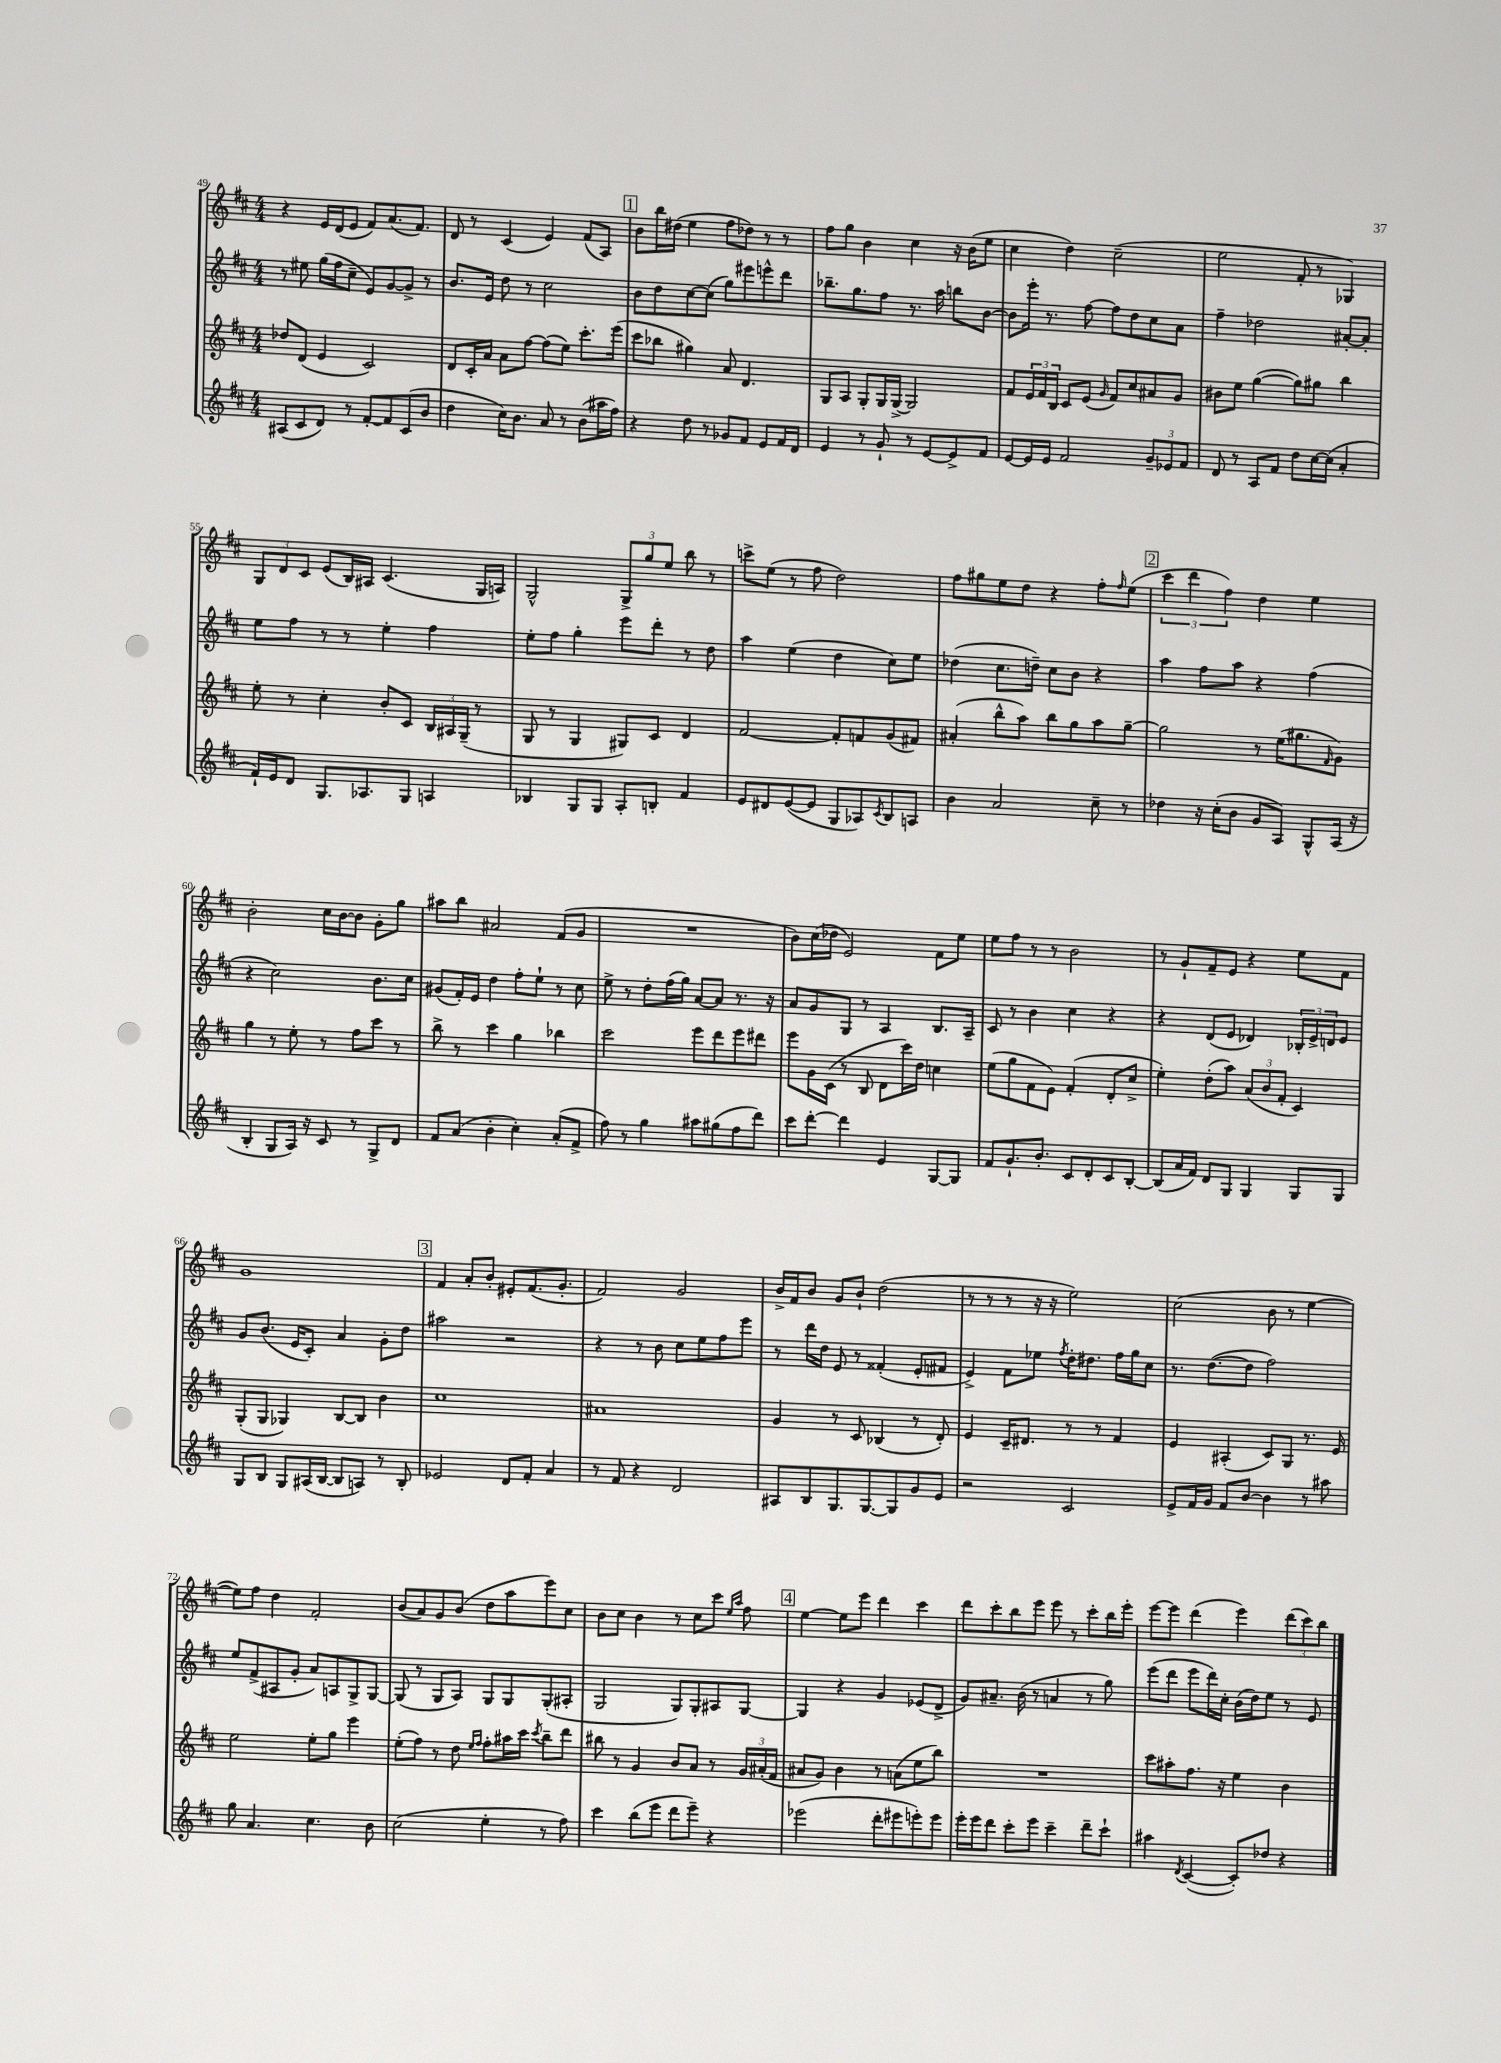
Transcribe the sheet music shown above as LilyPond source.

<<
\new StaffGroup <<
\new Staff = "s0" {
    \clef treble \key d \major \numericTimeSignature \time 4/4
    r4 e'16 d'16( e'8 fis'8) a'8.( fis'8.) |
    d'8 r8 cis'4( e'4) fis'8( a8) |
    \mark \markup { \box "1" } b'8 b''16 dis''16( e''4 fis''8 des''8) r8 r8 |
    fis''8 g''8 b'4 cis''4 r16 b'16( e''8 |
    cis''4 d''4) cis''2--( |
    e''2 fis'8-. r8 ges4) |
    \tuplet 3/2 { g8 d'8 cis'8 } e'8( b16) ais16 cis'4.( g16 a16) |
    g2-^ \tuplet 3/2 { g8-> g''8 e''8 } b''8 r8 |
    c'''8-> e''8( r8 fis''8 d''2) |
    fis''8 gis''8 e''8 d''8 r4 fis''8-. \grace { fis''16 } e''8( |
    \mark \markup { \box "2" } \tuplet 3/2 { cis'''4 d'''4 fis''4) } d''4 e''4 |
    b'2-. cis''16 b'16~ b'8 g'8-. g''8 |
    ais''8 b''8 ais'2 fis'8( g'8 |
    R1 |
    b'8) cis''16( des''16 e'2) fis'8 e''8 |
    e''8 fis''8 r8 r8 b'2 |
    r8 g'8-! fis'8-- e'8 r4 e''8 fis'8 |
    g'1 |
    \mark \markup { \box "3" } fis'4 a'8-. b'8-. eis'8-. fis'8.( g'8.-. |
    fis'2) g'2 |
    b'16-> fis'16 b'8 g'8 b'8-! d''2( |
    r8 r8 r8 r16 r16 e''2) |
    cis''2( b'8 r8 e''4~ |
    e''8) fis''8 d''4 fis'2-. |
    b'8( a'8) g'8 b'8( d''8 a''8 e'''8) cis''8 |
    b'8 cis''8 b'4 r8 cis''8 cis'''8 \grace { e''16 a''16 } fis''8 |
    \mark \markup { \box "4" } e''4~ e''8 e'''8 d'''4 cis'''4 |
    d'''8 cis'''8-. b''8 e'''8 e'''8 r8 cis'''8-. b''16 e'''16-. |
    e'''8~ e'''8 d'''4( e'''4) \tuplet 3/2 { d'''8( cis'''8) b''8 } \bar "|." |
}
\new Staff = "s1" {
    \clef treble \key d \major \numericTimeSignature \time 4/4
    r8 eis''8 g''16( fis''16 cis''8-- e'8) g'8~ g'8-> r8 |
    b'8. e'16 d''8 r8 cis''2 |
    \mark \markup { \box "1" } b'8 d''8 cis''8~ cis''8( g''8) eis'''8 e'''8-^ d'''8 |
    bes''8.-- g''8. fis''8 r8. a''16 b''8 b'8~ |
    b'8 e'''16-. r8. fis''8~ fis''8 d''8 cis''8 a'8 |
    fis''4-- des''2 ais'8~-. ais'8-. |
    e''8 fis''8 r8 r8 e''4-. fis''4 |
    e''8-. fis''8 g''4-. e'''8 d'''8-. r8 d''8 |
    a''4 e''4( d''4 cis''8) e''8 |
    des''4( cis''8. d''16--) cis''8 b'8 r4 |
    \mark \markup { \box "2" } a''4 fis''8 a''8 r4 fis''4( |
    r4 cis''2) b'8. cis''16 |
    gis'8( fis'16-.) e'16 d''4 fis''8-. e''8-! r8 cis''8 |
    e''8-> r8 d''8-. fis''16( g''16) a'8~ a'8 r8. r16 |
    a'8 g'8 g8 r8 a4 b8. a16-- |
    cis'8 r8 b'4 cis''4 r4 |
    r4 d'8( e'8 des'4) \tuplet 3/2 { bes16-. e'16-> d'16 } e'8 |
    g'8 b'8.( e'16 cis'8-.) a'4 g'8-. d''8 |
    \mark \markup { \box "3" } ais''2 r2 |
    r4 r8 b'8 cis''8 e''8 fis''8 e'''8 |
    r8 d'''16 d''16 e'8 r8 fisis'4-.( e'8-. fis'8 |
    e'4->) fis'8 ees''8 \acciaccatura { fis''8 } d''16-. dis''8. fis''16 g''16 cis''8 |
    r8. d''8.~( d''8 fis''2) |
    e''8 fis'8->( ais8 g'8-. a'8) a8 g8-> g8~ |
    g8( r8 g8 a8) g8 g8 g8-.( ais8-. |
    g2 g8) g8-. ais8 g8~ |
    \mark \markup { \box "4" } g4 r4 g'4 ees'8( d'8-> |
    g'8) ais'8.-- b'16( r8 a'4 r8 g''8) |
    e'''8( d'''8 e'''8 d'''16) cis''16-. b'16( d''16) e''8 r8 e'8 \bar "|." |
}
\new Staff = "s2" {
    \clef treble \key d \major \numericTimeSignature \time 4/4
    des''8 d'8( e'4 cis'2) |
    d'8 cis'16-. a'16 a'8 fis''8~ fis''8( e''8) cis'''8.-. e'''16( |
    \mark \markup { \box "1" } cis'''8 bes''8 gis''4) a'8 d'4. |
    g8 a8 g8-. g16 g16~-> g2 |
    fis'8 \tuplet 3/2 { e'16 fis'16 b16 } cis'8 e'8( \grace { g'16 } fis'8) cis''8 ais'8 g'8 |
    bis'8 e''8 g''4~( g''8) gis''8 b''4 |
    e''8-. r8 cis''4-. b'8-. cis'8 \tuplet 3/2 { b16 ais16 g16--( } r8 |
    g8 r8 g4 gis8) cis'8 d'4 |
    fis'2~ fis'8-. f'8 g'8( fis'8) |
    ais'4-.( b''8-^ a''8) b''8 g''8 a''8 g''8~-- |
    \mark \markup { \box "2" } g''2 r8 e''16( gis''8. \grace { fis'16 } g'8) |
    g''4 r8 e''8-. r8 fis''8 cis'''8 r8 |
    b''8-> r8 cis'''4 g''4 bes''4 |
    cis'''2 e'''8 d'''8 e'''8 dis'''8 |
    e'''8 g'16 cis'16( r8 b8 d'8 cis'''16) d''16 c''4 |
    e''8( g''8 fis'8 e'8) fis'4-.( d'8-. cis''8-> |
    e''4-.) d''8-.( a''8) \tuplet 3/2 { a'8( b'8 fis'8-. } cis'4) |
    g8-.( g8 ges4) b8~ b8 b'4 |
    \mark \markup { \box "3" } cis''1 |
    ais'1 |
    g'4 r8 cis'8 bes4( r8 d'8-.) |
    e'4 cis'16-- dis'8. r8 r8 fis'4 |
    e'4 ais4-.( cis'8) g8 r8. e'16 |
    e''2 e''8-. g''8 e'''4 |
    e''8-.( fis''8) r8 d''8 \grace { e''16 fis''16 } fis''8-. ais''16 cis'''16 \acciaccatura { cis'''8 } b''8-- d'''8 |
    bis''8 r8 g'4 b'8 a'8 r8 \tuplet 3/2 { g'16 ais'16-.( fis'16 } |
    \mark \markup { \box "4" } ais'8 g'8) b'4 r8 a'8( e''8 b''8) |
    R1 |
    cis'''8 ais''8-. fis''8. r16 e''4 b'4 \bar "|." |
}
\new Staff = "s3" {
    \clef treble \key d \major \numericTimeSignature \time 4/4
    ais8( cis'8 d'8) r8 fis'8~-. fis'8 cis'8( b'8 |
    d''4 cis''16) b'8. a'8 r8 b'8( ais''16 fis''16) |
    \mark \markup { \box "1" } r4 d''8 r8 ges'8 fis'8 e'8 fis'16 d'16 |
    e'4 r8 g'8-! r8 e'8~ e'8-> fis'8 |
    e'8~ e'16 e'16 fis'2 \tuplet 3/2 { g'8-- ees'8 fis'8 } |
    d'8 r8 a8 fis'8 d''8 cis''16~ cis''16( a'4-. |
    fis'16-!) e'16 d'8 g8. aes8. g8 a4 |
    bes4 g8 g8 a8-. b8-. fis'4 |
    e'8 dis'8 e'8~( e'8 g8 aes8) \acciaccatura { cis'8 } b8 a8 |
    b'4 a'2 cis''8-- r8 |
    \mark \markup { \box "2" } des''4 r16 cis''16-.( b'8 g'8 a8) g8-^ a16( r16 |
    b4-. g8 a16) r16 cis'8 r8 g8-> d'8 |
    fis'8 a'8( b'4-. cis''4-.) a'8-.( fis'8-> |
    fis''8) r8 g''4 ais''8 gis''8( fis''8 d'''8) |
    cis'''8 d'''8~-. d'''4 e'4 g8~ g8 |
    fis'8 g'8.-! b'8.-. cis'8 d'8-. cis'8 b8~-. |
    b8( a'16 fis'16) d'8 g8 g4 g8 g8 |
    g8 b8 g8 ais16( b16~ b8 a8) r8 b8-. |
    \mark \markup { \box "3" } ees'2 d'8 fis'8-. a'4 |
    r8 fis'8 r4 d'2 |
    ais8 b8 g8. g8.~ g8 g'8 e'8 |
    r2 cis'2 |
    e'8-> fis'16 g'16 fis'8 b'8~ b'4 r8 ais''8 |
    g''8 a'4. cis''4. b'8 |
    cis''2( e''4-. r8 fis''8) |
    cis'''4 b''8( e'''8 d'''8 e'''8--) r4 |
    \mark \markup { \box "4" } ees'''2( d'''8-. eis'''8 e'''8-.) e'''8 |
    e'''16-. e'''16 d'''8 cis'''8-. e'''8 cis'''4-- d'''8-- cis'''8-! |
    ais''4 \acciaccatura { d'8 } cis'4~( cis'8-.) des''8 r4 \bar "|." |
}
>>
>>
\layout { \context { \Score currentBarNumber = #49 } }
